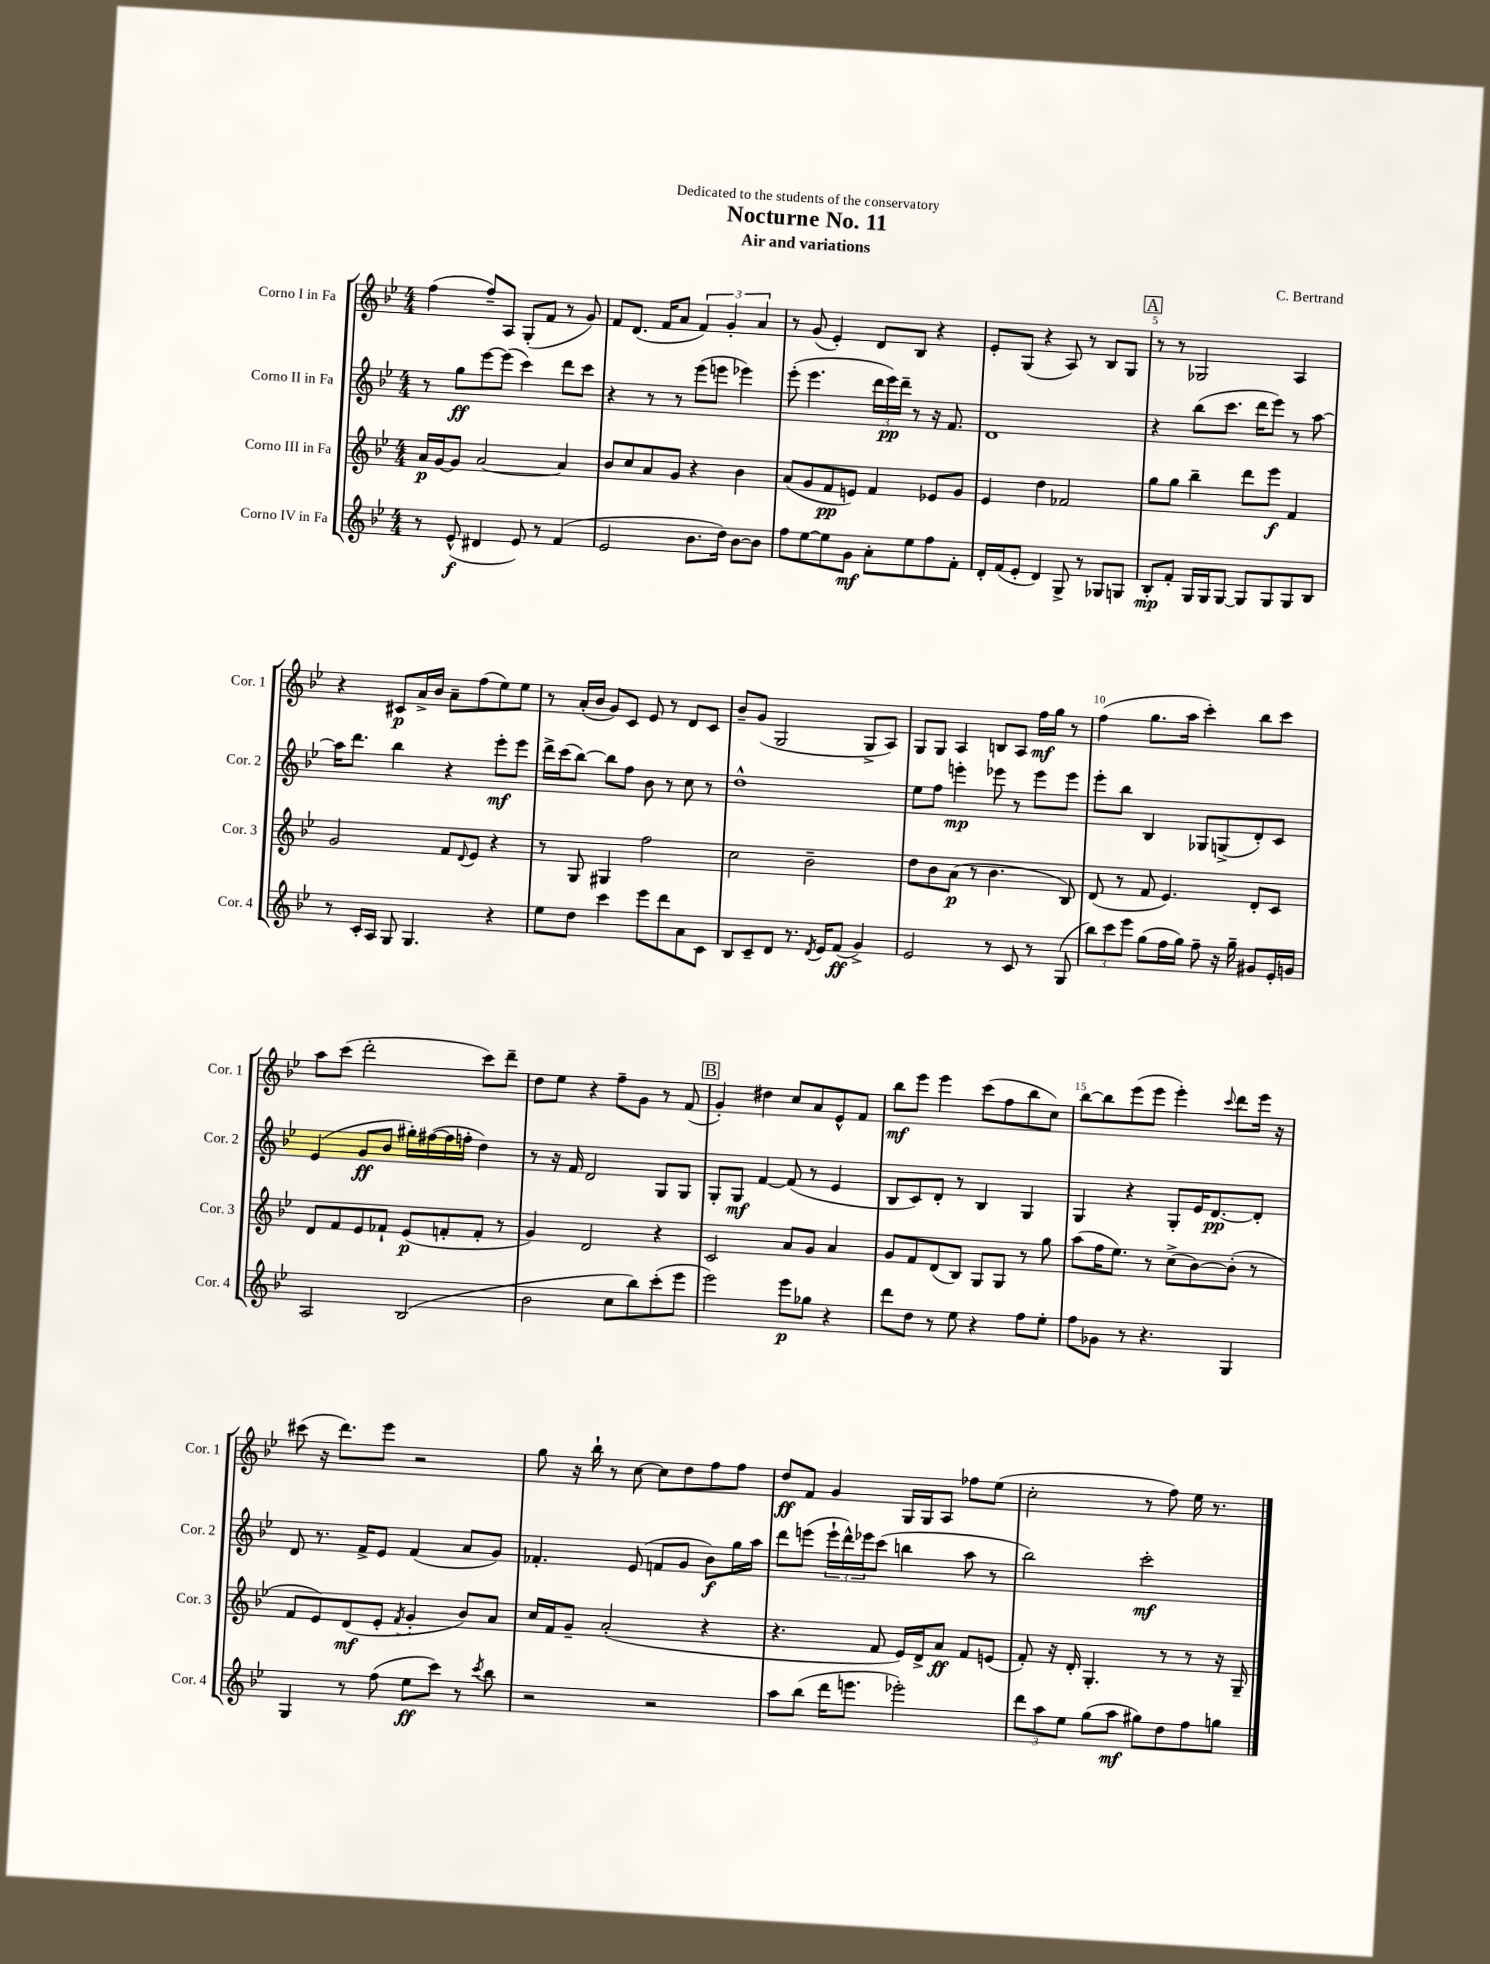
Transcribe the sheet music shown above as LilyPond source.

\header { title = "Nocturne No. 11" composer = "C. Bertrand" subtitle = "Air and variations" dedication = "Dedicated to the students of the conservatory" }
<<
\new StaffGroup <<
\new Staff = "s0" \with { instrumentName = "Corno I in Fa" shortInstrumentName = "Cor. 1" } {
    \clef treble \key bes \major \numericTimeSignature \time 4/4
    f''4( f''8--) a8 g8-.( f'8 r8 g'8) |
    f'8 d'8.( f'16 a'8 \tuplet 3/2 { f'4) g'4-. a'4 } |
    r8 g'8( ees'4-.) d'8 bes8 r4 |
    ees'8-. g8( r4 a8) r8 bes8 g8 |
    \mark \markup { \box "A" } r8 r8 ges2 a4 |
    r4 cis'8\p a'16-> bes'16 a'8-- f''8( ees''8) ees''8 |
    r8 a'16-.( bes'16 g'8) c'8 ees'8 r8 d'8 c'8 |
    bes'8-- g'8( g2 g8-> a8) |
    g8 g8 a4 b8 a8 f''16\mf g''16 r8 |
    f''4( g''8. a''16 c'''4-.) bes''8 c'''8 |
    a''8 c'''8( d'''2-. c'''8) d'''8-- |
    d''8 ees''8 r4 f''8-- g'8 r8 f'8( |
    \mark \markup { \box "B" } g'4-.) dis''4 c''8 a'8 ees'8-^ f'8 |
    bes''8\mf ees'''8 ees'''4 c'''8( f''8 bes''8 c''8) |
    bes''8~ bes''8 ees'''8( ees'''8 ees'''4-.) \appoggiatura { c'''8 } d'''8 ees'''16 r16 |
    cis'''8( r16 d'''8.) ees'''8 r2 |
    g''8 r16 bes''16-! r8 c''8~ c''8 d''8 f''8 f''8 |
    d''8\ff f'8 g'4 g16 g16 a8 fes''8 ees''8( |
    c''2-. r8 f''8) ees''16 r8. \bar "|." |
}
\new Staff = "s1" \with { instrumentName = "Corno II in Fa" shortInstrumentName = "Cor. 2" } {
    \clef treble \key bes \major \numericTimeSignature \time 4/4
    r8 g''8\ff ees'''8~ ees'''8( c'''4) d'''8 c'''8 |
    r4 r8 r8 ees'''8( e'''8 ees'''4) |
    ees'''8-.( ees'''4. \tuplet 3/2 { d'''16 ees'''16\pp) d'''16-- } r8 r16 f'8. |
    d'1 |
    \mark \markup { \box "A" } r4 bes''8( c'''8. d'''16 ees'''8) r8 a''8~ |
    a''16 d'''8. bes''4 r4 ees'''8-.\mf ees'''8 |
    d'''16-> c'''16( bes''8~) bes''8 f''8 bes'8 r8 c''8 r8 |
    d''1-^ |
    ees''8 f''8 e'''4-.\mp ees'''8 r8 ees'''8 ees'''8 |
    ees'''8-. bes''8 bes4 ges8 g8->( d'8-.) c'8 |
    ees'4( g'8\ff bes'8 gis''16-.) fis''16~( fis''16 f''16-. d''4) |
    r8 r16 f'16 d'2 g8 g8 |
    \mark \markup { \box "B" } g8-. g8\mf f'4~ f'8( r8 ees'4 |
    bes8 c'8) d'8-. r8 bes4 g4 |
    g4 r4 g8-. ees'16 d'8.~\pp d'8-. |
    d'8 r8. f'16-> ees'8 f'4( a'8 g'8) |
    fes'4.-. ees'8( f'8 g'8 bes'8\f) g''16 a''16 |
    d'''8 e'''8( \tuplet 3/2 { e'''16-! d'''16-^) ees'''16 } c'''8( b''4 a''8 r8 |
    bes''2) c'''2-.\mf \bar "|." |
}
\new Staff = "s2" \with { instrumentName = "Corno III in Fa" shortInstrumentName = "Cor. 3" } {
    \clef treble \key bes \major \numericTimeSignature \time 4/4
    a'16\p g'16~ g'8 a'2~ a'4 |
    bes'8 c''8 a'8 g'8 r4 bes'4 |
    a'8( g'8 f'8\pp e'8) f'4 ees'8 g'8 |
    ees'4 d''4 fes'2 |
    \mark \markup { \box "A" } g''8 g''8 bes''4-- d'''8 ees'''8\f f'4 |
    g'2 f'8 \appoggiatura { d'8 } ees'8 r4 |
    r8 g8 gis4 f''2 |
    c''2 bes'2-- |
    d''8 bes'8 a'8\p( r8 bes'4. bes8) |
    d'8( r8 f'8 ees'4.) d'8-. c'8 |
    d'8 f'8 ees'8 fes'8-! ees'8\p( f'8-. f'8-. r8 |
    g'4) d'2 r4 |
    \mark \markup { \box "B" } c'2 a'8 g'8 a'4 |
    g'8 f'8 d'8( bes8) g8 g8 r8 g''8 |
    a''8( f''16 ees''8.) r8 c''8->( bes'8~) bes'8-.( r8 |
    f'8 ees'8) d'8\mf( ees'8-. \acciaccatura { f'8 } g'4-. bes'8) a'8 |
    c''16 f'16 g'8-- a'2-.( r4 |
    r4. f'8 ees'16) d'16-> a'8\ff f'8 e'8( |
    f'8-.) r16 d'16-. g4.-. r8 r8 r16 g16-- \bar "|." |
}
\new Staff = "s3" \with { instrumentName = "Corno IV in Fa" shortInstrumentName = "Cor. 4" } {
    \clef treble \key bes \major \numericTimeSignature \time 4/4
    r8 ees'8-^\f( dis'4 ees'8) r8 f'4( |
    ees'2 bes'8. d''16) bes'8~ bes'8 |
    f''8 ees''8~ ees''8 g'8\mf a'8-. ees''8 f''8 f'8-. |
    d'16-. f'16( ees'8-. d'4) g8-> r8 ges8 g8 |
    \mark \markup { \box "A" } bes8-.\mp f'8-. g16 g16 g8~ g8 g8 g8 bes8 |
    r8 c'16-. a16 g8 g4. r4 |
    ees''8 d''8 c'''4 ees'''8 d'''8 a'8 c'8 |
    bes8 c'8-- d'8 r8. \acciaccatura { d'8 } ees'16 f'8\ff( g'4->) |
    ees'2 r8 c'8 r8 g8( |
    \tuplet 3/2 { bes''8) c'''8 ees'''8 } g''8( f''16 g''16) f''8-- r16 g''16-- gis'8 ees'16-. g'16 |
    a2 bes2( |
    bes'2 c''8 bes''8) c'''8-.( ees'''8 |
    \mark \markup { \box "B" } ees'''2) ees'''8\p ges''8 r4 |
    d'''8 d''8 r8 ees''8 r4 f''8 ees''8-. |
    f''8 ges'8 r8 r4. g4 |
    g4 r8 f''8( ees''8\ff c'''8) r8 \acciaccatura { c'''8 } bes''8 |
    r2 r2 |
    a''8 bes''8( d'''16 e'''8. ees'''2-.) |
    \tuplet 3/2 { d'''8 a''8 ees''8 } g''8( a''8\mf gis''8) d''8 f''8 g''8 \bar "|." |
}
>>
>>
\layout { \context { \Score \override BarNumber.break-visibility = ##(#f #t #t) barNumberVisibility = #(every-nth-bar-number-visible 5) } }
